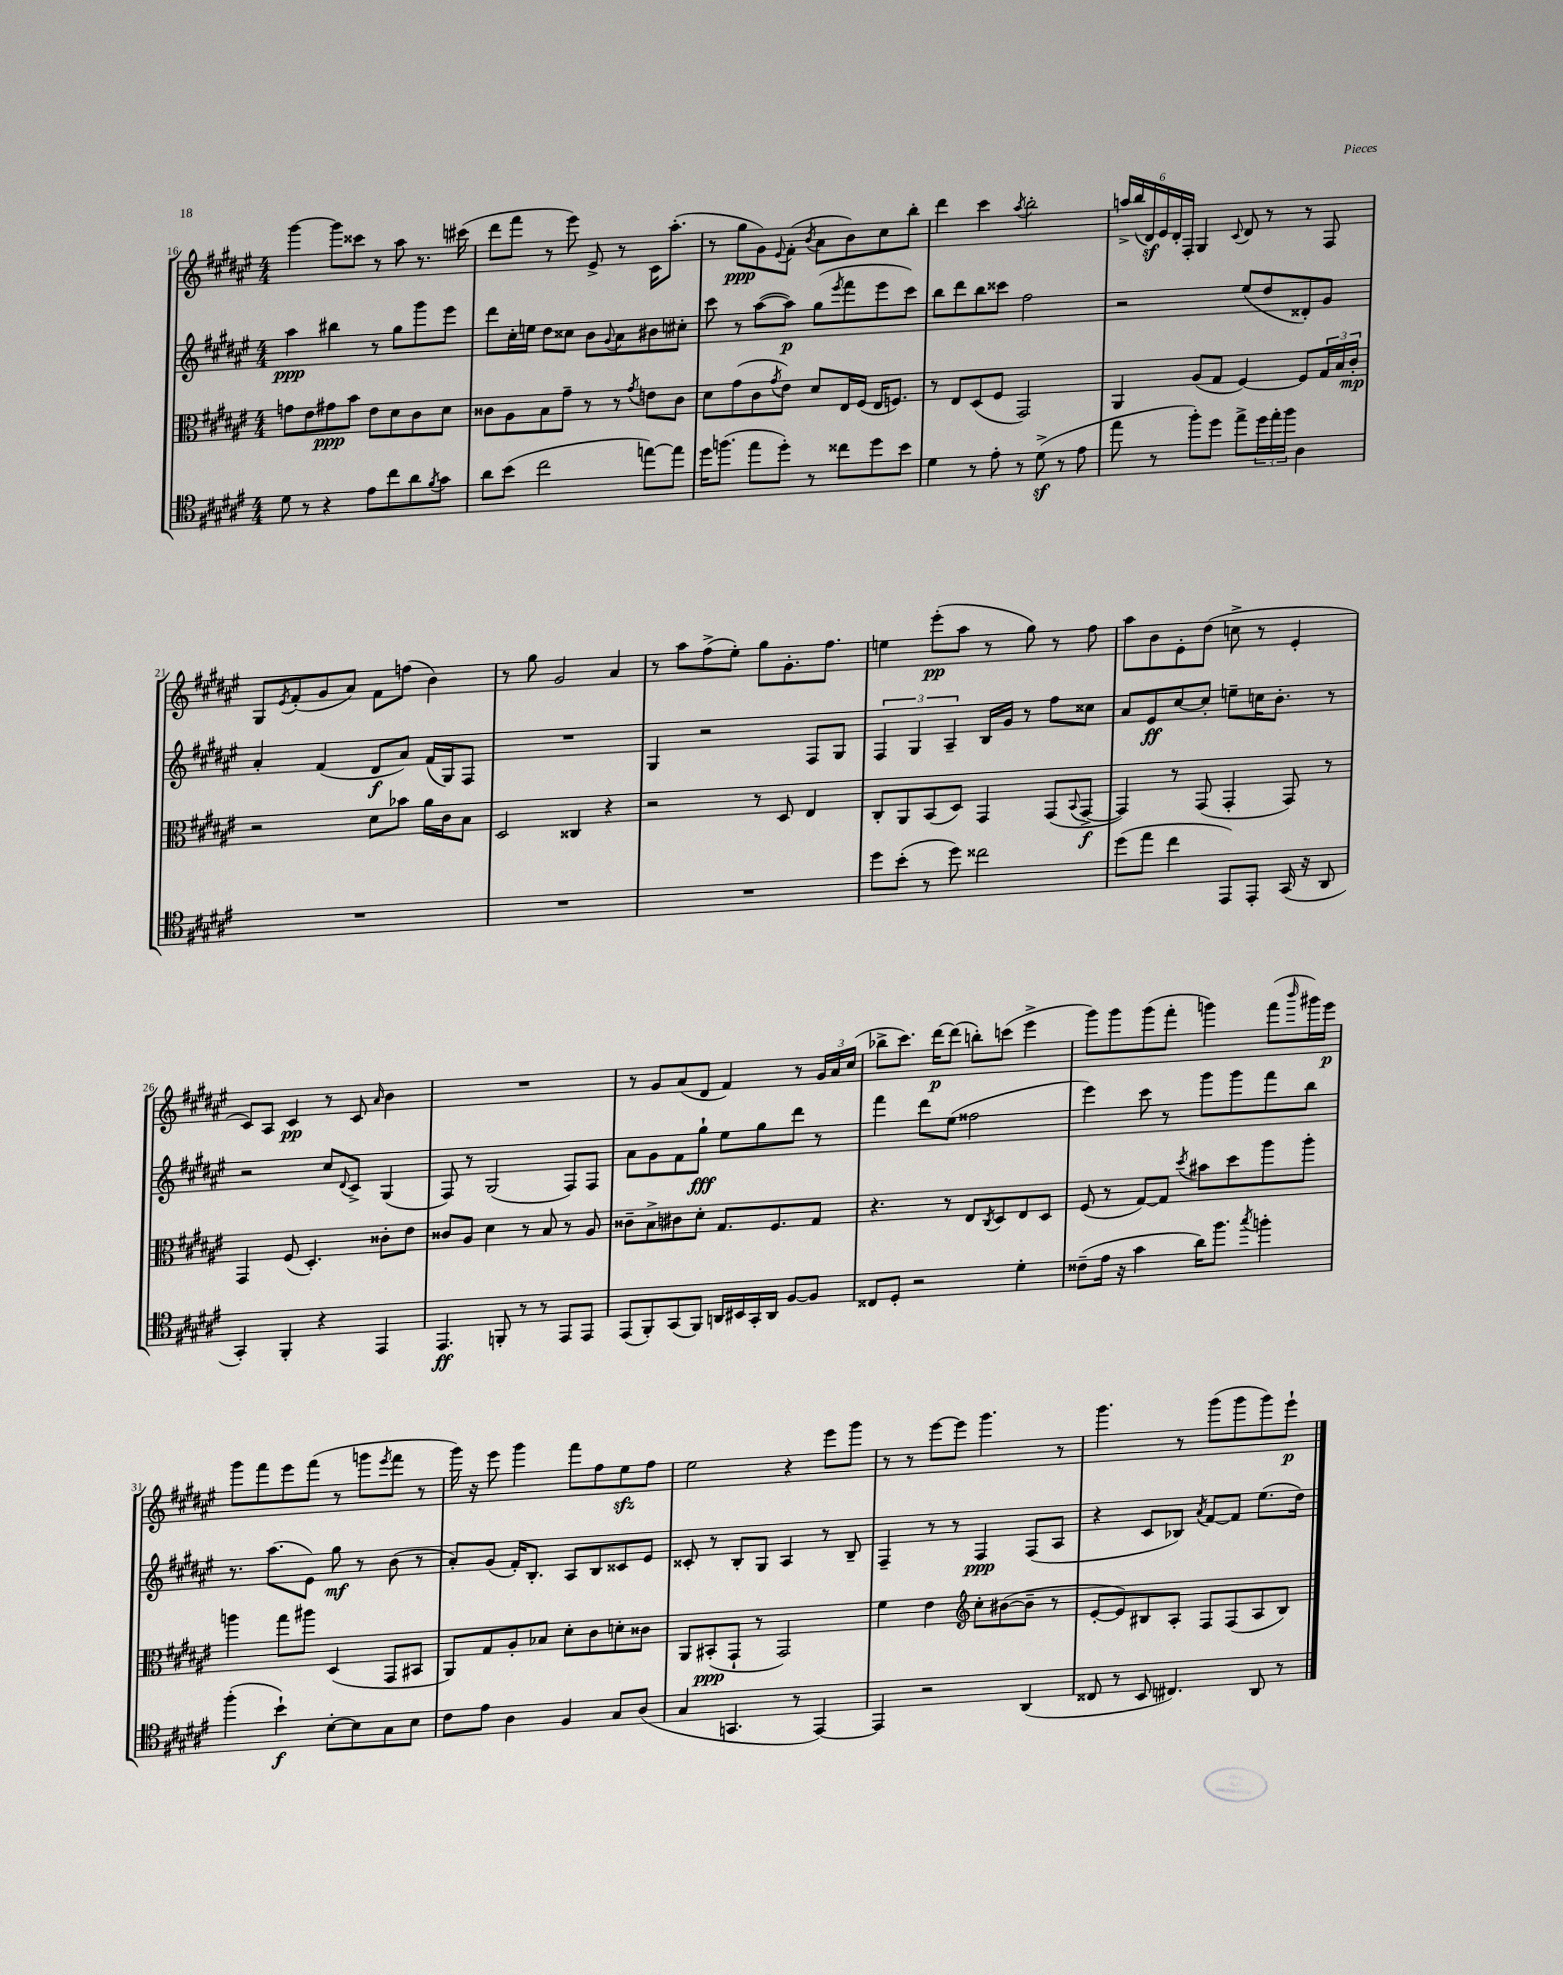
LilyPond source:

<<
\new StaffGroup <<
\new Staff = "s0" {
    \clef treble \key fis \major \numericTimeSignature \time 4/4
    gis'''4~ gis'''8 cisis'''8 r8 ais''8 r8. cis'''16( |
    dis'''8 fis'''8 r8 eis'''8) eis'8-> r8 cis'16 ais''8.-.( |
    r8 gis''8\ppp gis'8) \appoggiatura { eis'8 } fis'8-.( \acciaccatura { b'8 } ais'8 b'8) cis''8 b''8-. |
    dis'''4 cis'''4 \acciaccatura { ais''8 } b''2-. |
    \tuplet 6/4 { a''16-> b''16( dis'16\sf) eis'16 dis'16-. fis16-. } gis4 \appoggiatura { cis'8 } dis'8 r8 r8 fis8 |
    gis8 \acciaccatura { eis'8 } fis'8-.( gis'8 ais'8) fis'8 f''8( b'4) |
    r8 gis''8 gis'2 ais'4 |
    r8 ais''8 fis''8->( eis''8-.) gis''8 gis'8.-. fis''8. |
    e''4 eis'''8-.\pp( ais''8 r8 gis''8) r8 fis''8 |
    ais''8 b'8 eis'8-. dis''8( c''8-> r8 eis'4-. |
    cis'8) ais8 cis'4\pp r8 cis'8 \grace { ais'16 } b'4 |
    R1 |
    r8 gis'8 ais'8( dis'8 fis'4) r8 \tuplet 3/2 { gis'16 ais'16 cis''16( } |
    bes''8-> cis'''8.) dis'''16~\p dis'''8( b''8-.) c'''8( eis'''4-> |
    gis'''8) gis'''8 gis'''8( fis'''8-. g'''4) fis'''8( \grace { b'''16 } gis'''16) eis'''16\p |
    gis'''8 fis'''8 eis'''8 fis'''8( r8 g'''8 \acciaccatura { eis'''8 } fis'''8 r8 |
    gis'''16) r16 eis'''8 gis'''4 fis'''8 fis''8 eis''8\sfz fis''8 |
    eis''2 r4 eis'''8 gis'''8 |
    r8 r8 eis'''8~ eis'''8 gis'''4. r8 |
    gis'''4. r8 gis'''8( gis'''8 gis'''8) eis'''8-!\p \bar "|." |
}
\new Staff = "s1" {
    \clef treble \key fis \major \numericTimeSignature \time 4/4
    ais''4\ppp bis''4 r8 gis''8 gis'''8 eis'''8 |
    dis'''8 cis''16-. e''16 dis''8 cisis''8 b'8 \appoggiatura { gis'8 } ais'8 bis'8 cis''8-. |
    cis'''8 r8 ais''8~( ais''8\p) gis''8( \acciaccatura { eis'''8 } fis'''8 eis'''8 cis'''8) |
    b''8 dis'''8 b''8 cisis'''8 fis''2 |
    r2 eis''8( dis''8 disis'8-.) gis'8 |
    ais'4-. fis'4( dis'8\f ais'8) fis'16( gis16) fis8 |
    R1 |
    gis4 r2 fis8 gis8 |
    \tuplet 3/2 { fis4 gis4 ais4-- } b16 gis'16 r8 fis''8 cisis''8 |
    ais'8 eis'8\ff cis''8~ cis''8-. e''8-- c''16 b'8.-. r8 |
    r2 cis''8 \appoggiatura { dis'8 } cis'8-> gis4( |
    fis8) r8 gis2( fis8) fis8 |
    ais'8 gis'8 fis'8 gis''8-!\fff eis''8 gis''8 dis'''8 r8 |
    fis'''4 dis'''8 eis''8( fisis''2 |
    eis'''4) cis'''8 r8 gis'''8 gis'''8 fis'''8 b''8 |
    r8. ais''8.( eis'8) gis''8\mf r8 b'8( r8 |
    ais'8-.) gis'8( fis'16-.) b8.-. ais8 b8 cisis'8 eis'8 |
    cisis'8-. r8 b8-. gis8 ais4 r8 b8-- |
    fis4-- r8 r8 fis4\ppp fis8( ais8 |
    r4 cis'8 bes8) \acciaccatura { ais'8 } fis'8~ fis'8 eis''8.( dis''16) \bar "|." |
}
\new Staff = "s2" {
    \clef alto \key fis \major \numericTimeSignature \time 4/4
    g'8 eis'8 gis'8\ppp b'8 eis'8 dis'8 cis'8 dis'8 |
    cisis'8 ais8 b8 gis'8-- r8 r8 \acciaccatura { gis'8 } e'8 cisis'8 |
    dis'8 gis'8( cis'8 \acciaccatura { gis'8 } eis'8) dis'8 eis16 fis16( eis16 f8.) |
    r8 eis8 dis8( fis8 gis,2) |
    ais,4 ais8( gis8 fis4~) fis8 \tuplet 3/2 { gis16 b16 cis'16-.\mp } |
    r2 dis'8 bes'8 ais'16 cis'16 b8 |
    dis2 cisis4 r4 |
    r2 r8 dis8 eis4 |
    cis8-. ais,8 b,8( dis8) gis,4 gis,8( \appoggiatura { b,8 } gis,8~->\f |
    gis,4) r8 gis,8( gis,4-. gis,8) r8 |
    gis,4 fis8( dis4.-.) cisis'8-. eis'8 |
    cisis'8 ais8 dis'4 r8 b8 r8 ais8 |
    cisis'8-- b8-> cis'8 dis'8-. gis8. fis8. gis8 |
    r4. r8 eis8 \acciaccatura { cis8 } dis8 eis8 dis8 |
    fis8( r8 gis8~) gis8 \acciaccatura { dis''8 } bis'8 dis''8 ais''8 ais''8-. |
    a''4 gis''8 ais''8 dis4( gis,8 bis,8 |
    ais,8) gis8 ais8-. bes8 dis'8-. cis'8 d'8-. cisis'8 |
    ais,8 bis,8-.\ppp( gis,8-! r8 gis,2) |
    fis'4 eis'4 \clef treble cis''8-. bis'8~( bis'8-- r8 |
    eis'8~-. eis'8) bis8 ais8-. fis8 fis8( ais8 bis8) \bar "|." |
}
\new Staff = "s3" {
    \clef tenor \key fis \major \numericTimeSignature \time 4/4
    dis'8 r8 r4 eis'8 cis''8 ais'8 \acciaccatura { fis'8 } gis'8 |
    ais'8 b'8( cis''2 e''8~) e''8 |
    dis''16 f''8.( eis''8 dis''8-.) r8 cisis''8 dis''8 b'8 |
    dis'4 r8 eis'8-. r8 dis'8->\sf( r8 eis'8 |
    eis''8 r8 fis''8-.) dis''8 eis''8-> \tuplet 3/2 { dis''16 eis''16-. fis''16 } ais4 |
    R1 |
    R1 |
    R1 |
    dis''8 b'8-.( r8 dis''8) cisis''2 |
    dis''8( eis''8 cis''4 eis,8) eis,8-. gis,16( r16 ais,8 |
    gis,4-.) fis,4-. r4 eis,4 |
    eis,4.\ff f,8-. r8 r8 eis,8 eis,8 |
    eis,8( fis,8-.) gis,8( fis,8) a,16 bis,16 gis,16-. a,16 fis8~ fis8 |
    cisis8 dis8-. r2 dis'4-. |
    cisis'8--( eis'16 r16 gis'4 ais'16) fis''8. \acciaccatura { gis''8 } f''4-. |
    fis''4-.( b'4-!\f) b8~-. b8 gis8 b8 |
    cis'8 eis'8 ais4 fis4 gis8 ais8( |
    gis4 g,4. r8 eis,4~) |
    eis,4 r2 ais,4( |
    cisis8 r8 b,8 cis4.) ais,8 r8 \bar "|." |
}
>>
>>
\layout { \context { \Score currentBarNumber = #16 } }
